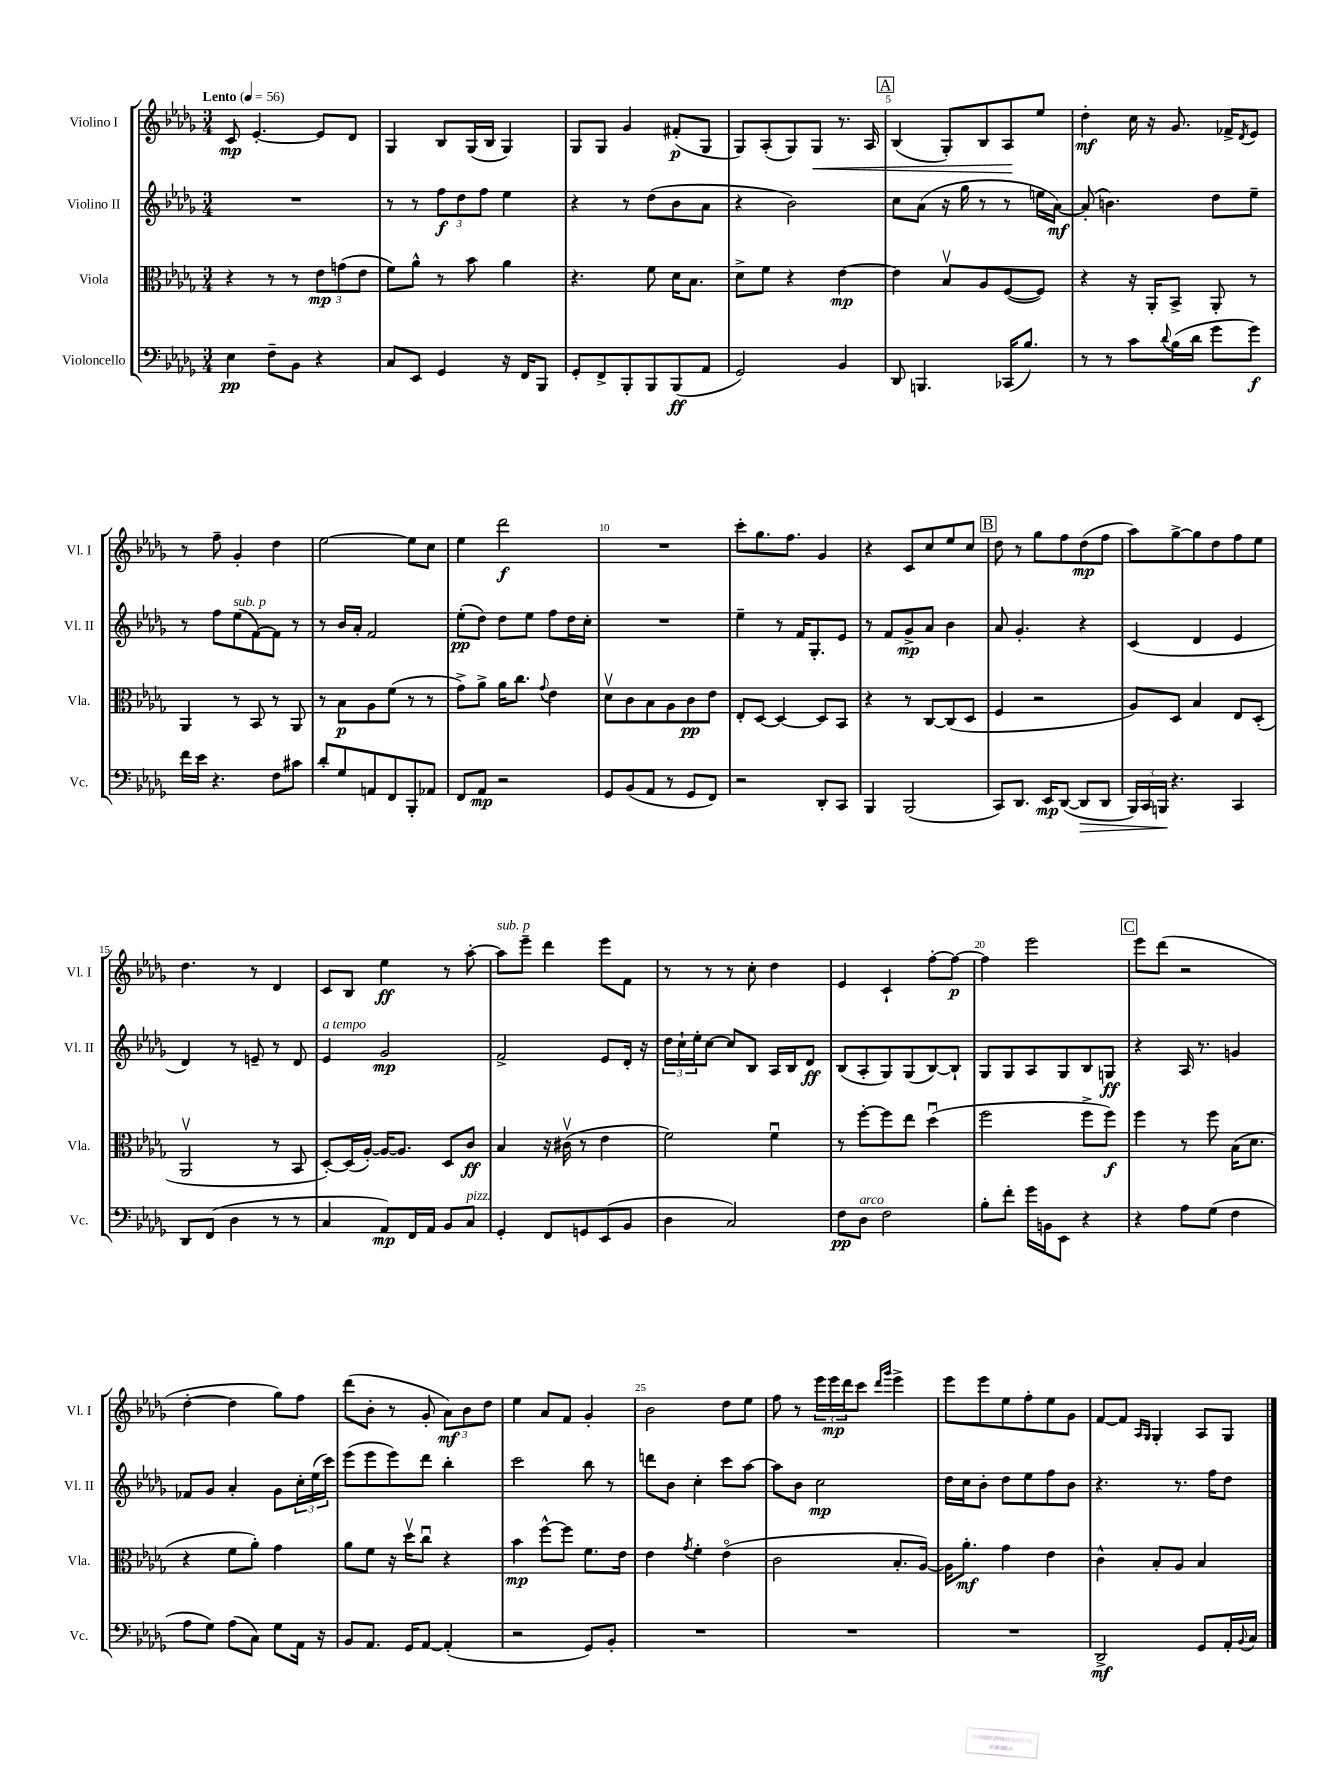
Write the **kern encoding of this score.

**kern	**kern	**kern	**kern
*staff4	*staff3	*staff2	*staff1
*clefF4	*clefC3	*clefG2	*clefG2
*k[b-e-a-d-g-]	*k[b-e-a-d-g-]	*k[b-e-a-d-g-]	*k[b-e-a-d-g-]
*M3/4	*M3/4	*M3/4	*M3/4
*MM56	*MM56	*MM56	*MM56
4E-\	4r	2.r	8c/
.	.	.	[4.e-'/
8F~\L	8r	.	.
8BB-\J	8r	.	.
4r	12e-\L	.	8e-/]L
.	(12g\	.	.
.	.	.	8d-/J
.	12e-\J	.	.
=	=	=	=
8C/L	8f\L)	8r	4G-/
8EE-/J	8a-^^\J	8r	.
4GG-/	8r	12ff\L	8B-/L
.	.	12dd-\	.
.	8b-\	.	(16G-/L
.	.	12ff\J	.
.	.	.	16B-/JJ
16r	4a-\	4ee-\	4G-/)
16FF/LK	.	.	.
8BBB-/J	.	.	.
=	=	=	=
8GG-'/L	4.r	4r	8G-/L
8FF^/	.	.	8G-/J
8BBB-'/	.	8r	4g-/
8BBB-/	8f\	(8dd-\L	.
(8BBB-/	16d-\LK	8b-\	(8f#'/L
.	8.B-\J	.	.
8AA-/J	.	8a-\J	8G-/J
=	=	=	=
2GG-/)	8d-^\L	4r	8G-/L)
.	8f\J	.	(8A-'/
.	4r	2b-\)	8G-/)
.	.	.	8G-/J
4BB-/	[4e-\	.	8.r
.	.	.	16A-/
=	=	=	=
8DD-/	4e-\]	8cc\L	(4B-/
4.BBB/	.	(8a-\J	.
.	8B-v/L	16r	8G-'/L)
.	.	16gg-\	.
.	8A-/	8r	8B-/
(16CC-/LK	([8F/	8r	8A-/
8.B-/J)	.	.	.
.	8F/]J)	16ee\LL	8ee-/J
.	.	[16a-\JJ)	.
=	=	=	=
8r	4r	(8a-'/]	4dd-'\
8r	.	4.b\)	.
8c\L	16r	.	16cc\
.	16AA-'/LK	.	16r
8qqd-/	.	.	.
(16B-\L	8BB-^/J	.	8.g-/
16d-\JJ	.	.	.
8g-\L	8AA-'/	8dd-\L	.
.	.	.	16f-^/LK
.	.	.	8qd-/
8g-\J)	8r	8ee-~\J	8e-/J
=	=	=	=
16f\LL	4AA-/	8r	8r
16e-\JJ	.	.	.
4.r	.	8ff\L	8ff~\
.	8r	(8ee-\	4g-'/
.	8BB-/	[8f\)	.
8F\L	8r	8f\]J	4dd-\
8c#\J	8AA-/	8r	.
=	=	=	=
8d-'/L	8r	8r	[2ee-\
8G-/	8B-\L	16b-/LL	.
.	.	16a-'/JJ	.
8AA/	8A-\	2f/	.
8FF/	(8f\J	.	.
8BBB-'/	8r	.	8ee-\]L
8AA-/J	8r	.	8cc\J
=	=	=	=
8FF/L	8g-^\L)	(8ee-'\L	4ee-\
8AA-/J	8a-^\J	8dd-\J)	.
2r	16a-\LK	8dd-\L	2ddd-\
.	8.cc\J	.	.
.	.	8ee-\J	.
.	8qqg-/	.	.
.	4e-\	8ff\L	.
.	.	16dd-\L	.
.	.	16cc'\JJ	.
=	=	=	=
8GG-/L	8d-v\L	2.r	2.r
(8BB-/	8c\	.	.
8AA-/J	8B-\	.	.
8r	8A-\	.	.
8GG-/L	8c\	.	.
8FF/J)	8e-\J	.	.
=	=	=	=
2r	8E-'/L	4ee-~\	8ccc'\L
.	[8D-/J	.	8.gg-\
.	4D-/_	8r	.
.	.	.	8.ff\J
.	.	16f/LK	.
.	.	8.G-'/	.
8DD-'/L	8D-/]L	.	4g-/
8CC/J	8BB-/J	8e-/J	.
=	=	=	=
4BBB-/	4r	8r	4r
.	.	8f/L	.
(2BBB-/	8r	8g-^/	8c/L
.	[8C/L	8a-/J	8cc/
.	(8C/]	4b-\	8ee-/
.	8D-/J	.	8cc/J
=	=	=	=
8CC/L)	4F/	8a-/	8dd-\
8.DD-/J	.	4.g-'/	8r
.	2r	.	8gg-\L
16EE-/LK	.	.	.
([8DD-/J	.	.	8ff\
8DD-/]L	.	4r	(8dd-\
8DD-/J	.	.	8ff\J
=	=	=	=
24BBB-/LL)	8A-/L)	(4c/	8aa-\L)
24CC/	.	.	.
24BBB/JJ	.	.	.
4.r	8D-/J	.	[8gg-^\
.	4B-/	4d-/	8gg-\]
.	.	.	8dd-\
4CC/	8E-/L	4e-/	8ff\
.	(8D-'/J	.	8ee-\J
=	=	=	=
8DD-/L	2AA-v/	4d-/)	4.dd-\
(8FF/J	.	.	.
4D-\	.	8r	.
.	.	8e~/	8r
8r	8r	8r	4d-/
8r	8BB-/	8d-/	.
=	=	=	=
4C/	[8D-'/L)	4e-/	8c/L
.	(16D-/]L	.	8B-/J
.	[16A-'/JJ)	.	.
8AA-/L)	16A-/_LK	2g-/	4ee-\
.	8.A-/]J	.	.
16FF/L	.	.	.
16AA-/JJ	.	.	.
8BB-/L	8D-/L	.	8r
8C/J	8c/J	.	[8aa-'\
=	=	=	=
4GG-'/	4B-/	2f^/	8aa-\]L
.	.	.	8eee-~\J
8FF/L	16r	.	4ddd-\
.	(16c#v\	.	.
8GG/	8r	.	.
(8EE-/	4e-\	8e-/L	8eee-\L
8BB-/J	.	16d-'/Jk	8f\J
.	.	16r	.
=	=	=	=
4D-\	2f\)	24dd-\LL	8r
.	.	24cc`\	.
.	.	24ee-'\J	.
.	.	[8cc\J	8r
2C/)	.	8cc/]L	8r
.	.	8B-/J	8cc'\
.	4fu\	16A-/LL	4dd-\
.	.	16B-/J	.
.	.	8d-/J	.
=	=	=	=
8F\L	8r	(8B-/L	4e-/
8D-\J	[8ff'\L	8A-'/	.
2F\	8ff\]	8G-/)	4c`/
.	8ee-\J	(8G-/	.
.	(4dd-u\	[8B-/)	[8ff'\L
.	.	8B-`/]J	8ff\_J
=	=	=	=
8B-'\L	2ff\	8G-/L	4ff\]
8f'\J	.	8G-/	.
16g-\LL	.	8A-/	2eee-\
16BB\J	.	.	.
8EE-\J	.	8G-/	.
4r	8ff^\L	8B-/	.
.	8ff\J)	8G/J	.
=	=	=	=
4r	4ff\	4r	8eee-\L
.	.	.	(8ddd-\J
8A-\L	8r	16A-/	2r
.	.	8.r	.
(8G-\J	8ff\	.	.
4F\	(16B-\LK	4g/	.
.	8.d-\J	.	.
=	=	=	=
8A-\L	4r	8f-/L	[4dd-'\
8G-\J)	.	8g-/J	.
(8A-\L	8f\L	4a-'/	4dd-\]
8C\J)	8a-'\J)	.	.
8G-\L	4g-\	8g-\L	8gg-\L)
16AA-\Jk	.	24cc'\L	8ff\J
.	.	(24ee-\	.
16r	.	.	.
.	.	24ccc\JJ)	.
=	=	=	=
8BB-/L	8a-\L	(8eee-\L	(8ddd-\L
8.AA-/J	8f\J	8eee-\	8b-'\J
.	16r	8eee-\)	8r
16GG-/LK	16dd-v\LK	.	.
[8AA-/J	8ccu\J	8ddd-\J	8g-'/
(4AA-'/]	4r	4bb-'\	12a-\L)
.	.	.	12b-\
.	.	.	12dd-\J
=	=	=	=
2r	4b-\	2ccc\	4ee-\
.	[8ff^^\L	.	8a-/L
.	8ff\]J	.	8f/J
8GG-/L)	8.f\L	8bb-\	4g-'/
8BB-'/J	.	8r	.
.	16e-\Jk	.	.
=	=	=	=
2.r	4e-\	8ddd\L	2b-\
.	.	8b-\J	.
.	8qg-/	.	.
.	4f'\	4cc'\	.
.	(4e-o\	8ccc\L	8dd-\L
.	.	[8aa-\J	8ee-\J
=	=	=	=
2.r	2c\	8aa-\]L	8ff\
.	.	8b-\J	8r
.	.	2cc\	24eee-\LL
.	.	.	24eee-\
.	.	.	24ddd-\J
.	.	.	8ccc\J
.	.	.	16qqddd-/LL
.	.	.	16qqggg-/JJ
.	8.B-'/L	.	4eee-^\
.	[16A-/Jk)	.	.
=	=	=	=
2.r	16A-\]LK	16dd-\LL	8eee-\L
.	8.a-'\J	16cc\J	.
.	.	8b-'\J	8eee-\
.	4g-\	8dd-\L	8ee-\
.	.	8ee-\	8ff'\
.	4e-\	8ff\	8ee-\
.	.	8b-\J	8g-\J
=	=	=	=
2DD-^/	4c^^\	4.r	[8f/L
.	.	.	8f/]J
.	.	.	16qqA-/LL
.	.	.	16qqG-/JJ
.	8B-'/L	.	4G-'/
.	8A-/J	8.r	.
8GG-/L	4B-/	.	8A-/L
.	.	16ff\LK	.
16AA-'/L	.	8dd-\J	8G-/J
8qqBB-/	.	.	.
16C/JJ	.	.	.
==	==	==	==
*-	*-	*-	*-
